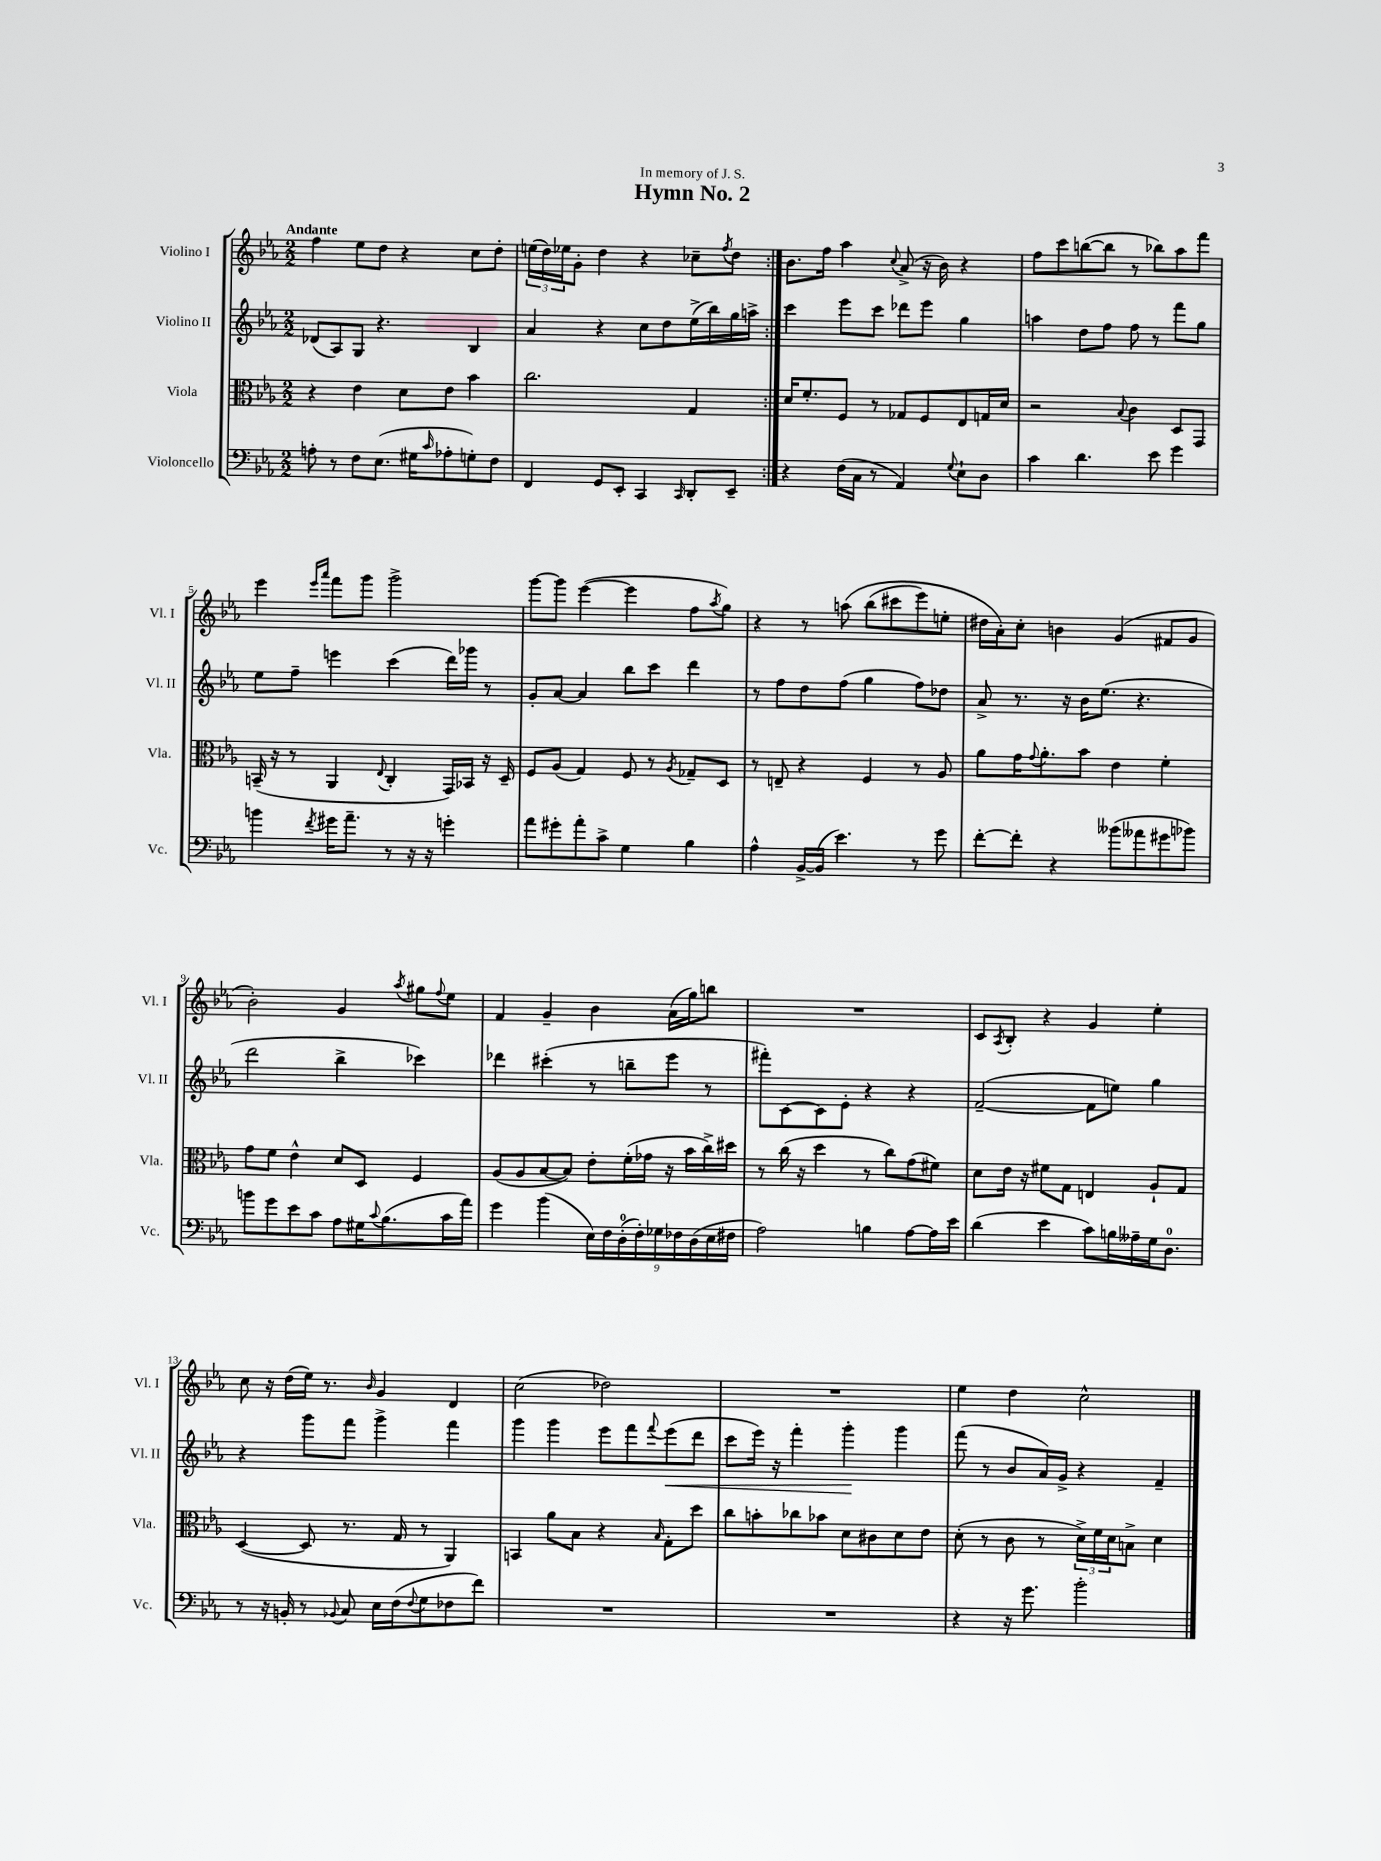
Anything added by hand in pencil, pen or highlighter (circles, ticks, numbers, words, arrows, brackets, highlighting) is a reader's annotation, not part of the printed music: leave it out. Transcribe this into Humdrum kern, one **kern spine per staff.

**kern	**kern	**kern	**dynam	**kern
*part4	*part3	*part2	*part2	*part1
*staff4	*staff3	*staff2	*staff2	*staff1
*I"Violoncello	*I"Viola	*I"Violino II	*	*I"Violino I
*I'Vc.	*I'Vla.	*I'Vl. II	*	*I'Vl. I
*clefF4	*clefC3	*clefG2	*	*clefG2
*k[b-e-a-]	*k[b-e-a-]	*k[b-e-a-]	*	*k[b-e-a-]
*M2/2	*M2/2	*M2/2	*	*M2/2
=1	=1	=1	=1	=1
!	!	!	!	!LO:TX:a:B:t=Andante
8An'\	4r	(8d-X/L	.	4ff\
8r	.	8A-/)	.	.
8F\L	4e-\	8G/J	.	8ee-\L
(8.E-\J	.	4.r	.	8dd\J
.	8d\L	.	.	4r
16G#X\KL	.	.	.	.
16qqc/	.	.	.	.
8A-X'\	8e-\J	.	.	.
8Gn'\)	4b-\	4B-/	.	8cc\L
8F\J	.	.	.	8dd'\J
=2	=2	=2	=2	=2
4FF/	2.cc\	4a-/	.	(24een\LL
.	.	.	.	24dd\)
.	.	.	.	24ee-X\J
.	.	.	.	8g'\J
8GG/L	.	4r	.	4dd\
8EE-'/J	.	.	.	.
4CC/	.	8cc\L	.	4r
.	.	8dd\	.	.
16qqCC/	.	.	.	.
8DD'/L	4G/	(16ee-^\L	.	8cc-X~\L
.	.	16bb-\)	.	.
.	.	.	.	8qff/
8EE-~/J	.	16gg\	.	8dd\J
.	.	16aan^\JJ	.	.
=3:|!	=3:|!	=3:|!	=3:|!	=3:|!
4r	16d/KL	4ccc\	.	8.b-\L
.	8.f'/	.	.	.
.	.	.	.	16ff\Jk
(16F\LL	8F/J	8eee-\L	.	4aa-\
16C\JJ	.	.	.	.
8r	8r	8ccc\J	.	.
.	.	.	.	8qqcc/
4AA-/)	8G-X/L	8ddd-X\L	.	(8a-^/
.	8F/	8eee-\J	.	16r
.	.	.	.	16b-\)
8qqG/	.	.	.	.
8E-`\L	8E-/	4gg\	.	4r
8D\J	16Gn/L	.	.	.
.	16d/JJ	.	.	.
=4	=4	=4	=4	=4
4c\	2r	4aan\	.	8ff\L
.	.	.	.	8ccc\
4.d\	.	8dd\L	.	([8bbn\
.	.	8ff\J	.	8bb\J]
.	8qqB-/	.	.	.
.	4c\	8ff\	.	8r
8e-\	.	8r	.	8bb-X\L)
4g\	8D/L	8fff\L	.	8aa-\
.	8GG/J	8gg\J	.	8fff\J
!!LO:LB:g=z
=5	=5	=5	=5	=5
4bn\	(16BBn~/	8ee-\L	.	4eee-\
.	16r	.	.	.
.	8r	8ff~\J	.	.
.	.	.	.	16qqeee-/LL
8qf/	.	.	.	16qqaaa-/JJ
16g#X\KL	4AA-/	4eeen\	.	8fff\L
8.a-~\J	.	.	.	.
.	.	.	.	8ggg\J
.	8qqE-/	.	.	.
8r	4C'/	(4ccc\	.	2ggg^\
16r	.	.	.	.
16r	.	.	.	.
4gn'\	16GG/LL)	16ddd\LL)	.	.
.	16BB-X/JJ	16ggg-X\JJ	.	.
.	16r	8r	.	.
.	16D~/	.	.	.
=6	=6	=6	=6	=6
8a-\L	8F/L	8g'/L	.	[8ggg\L
8g#X'\	(8A-/J	[8a-/J	.	8ggg\J]
8a-'\	4G/)	4a-/]	.	([4eee-\
8c^\J	.	.	.	.
4G\	8F/	8bb-\L	.	4eee-\]
.	8r	8ccc\J	.	.
.	8qA-/	.	.	.
4B-\	8G-X~/L	4ddd\	.	8ff\L
.	.	.	.	8qaa-/
.	8D/J	.	.	8gg\J)
=7	=7	=7	=7	=7
4A-^^\	8r	8r	.	4r
.	8En~/	8ff\L	.	.
[16BB-^/LL	4r	8dd\	.	8r
(16BB-/JJ]	.	.	.	.
4.e-\)	.	(8ff\J	.	(8aan\
.	4F/	4gg\	.	(8bb-\L
.	.	.	.	8ccc#X\
8r	8r	8ff\L)	.	8eee-\)
8g\	8A-/	8dd-X\J	.	8een'\J
=8	=8	=8	=8	=8
[8f'\L	8a-\L	8a-^/	.	16dd#X\LL
.	.	.	.	16a-'\J)
8f'\J]	16g\K	8.r	.	8cc'\J
.	8qqg/	.	.	.
.	8.a-'\	.	.	.
4r	.	.	.	4bn\
.	.	16r	.	.
.	8b-\J	16b-\KL	.	.
.	.	(8.ee-\J	.	.
(8b--X\L	4e-\	.	.	(4g/
8a--X\	.	4.r	.	.
8g#X\	4f'\	.	.	8f#X/L
8b-X\J)	.	.	.	8g/J
!!LO:LB:g=z
=9	=9	=9	=9	=9
8bn\L	8g\L	2ddd\	.	2b-'\)
8g\	8f\J	.	.	.
8e-\	4e-^^\	.	.	.
8c\J	.	.	.	.
8A-\L	8d/L	4bb-^\	.	4g/
16G#X\K	8D/J	.	.	.
8qqc/	.	.	.	.
(8.B-\	.	.	.	.
.	.	.	.	8qaa-/
.	4F/	4ccc-X\)	.	8gg#X\L
.	.	.	.	8qqff/
16c\L	.	.	.	8ee-\J
16a-\JJ)	.	.	.	.
=10	=10	=10	=10	=10
4g\	(8A-/L	4ddd-X\	.	4f/
.	8A-/	.	.	.
(4b-\	[8B-/	(4ccc#X'\	.	4g~/
.	8B-/J])	.	.	.
18E-\LL)	8e-'\L	8r	.	4b-\
18F\	.	.	.	.
(18D'\	.	.	.	.
.	(16f'\L	8bbn~\L	.	.
18F'\)	.	.	.	.
.	16g-X\JJ	.	.	.
18G-X\	.	.	.	.
.	16r	8eee-\J	.	(16a-\LL
18F-X\	.	.	.	.
.	16b-\LL	.	.	16gg\J)
(18D\	.	.	.	.
.	16cc^\)	8r	.	8bbn\J
18E-\	.	.	.	.
.	16dd#X\JJ	.	.	.
18F#X\JJ	.	.	.	.
=11	=11	=11	=11	=11
2A-\)	8r	8fff#X'\L)	.	1r
.	(16cc\	[8c\	.	.
.	16r	.	.	.
.	4dd\	8c\]	.	.
.	.	8e-'\J	.	.
4Bn\	8r	4r	.	.
.	8cc\L)	.	.	.
[8A-\L	(8g\	4r	.	.
16A-\L]	8f#X\J)	.	.	.
16e-\JJ	.	.	.	.
=12	=12	=12	=12	=12
(4d\	8d\L	([2f~/	.	8c/L
.	.	.	.	8qA-/
.	16e-\Jk	.	.	8B-'/J
.	16r	.	.	.
4e-\	8f#X\L	.	.	4r
.	8G\J	.	.	.
8c\L)	4En/	8f\L]	.	4g/
16Bn\L	.	8een\J)	.	.
16A--X~\	.	.	.	.
16G\J	8A-`/L	4gg\	.	4ee-'\
8.D\J	.	.	.	.
.	8G/J	.	.	.
!!LO:LB:g=z
=13	=13	=13	=13	=13
8r	([4D/	4r	.	8cc\
16r	.	.	.	16r
16BBn'/	.	.	.	(16dd\LL
8r	8D/]	8ggg\L	.	16ee-\JJ)
.	.	.	.	8.r
8qqBB-X/	.	.	.	.
8C/	8.r	8fff\J	.	.
.	.	.	.	16qqb-/
16E-\LL	.	4ggg^\	.	4g/
(16F\J	16G/	.	.	.
8qqF/	.	.	.	.
8G\	8r	.	.	.
8F-X\	4AA-/)	4fff\	.	4d/
8f\J)	.	.	.	.
=14	=14	=14	=14	=14
1r	4BBn/	4ggg\	.	(2cc\
.	8a-\L	4ggg\	.	.
.	8B-\J	.	.	.
.	4r	8eee-\L	.	2dd-X\)
.	.	8fff\	.	.
.	16qqB-/	8qqfff/	.	.
!	!	!	!LO:HP:b	!
.	8G'\L	(8eee-\	<	.
.	8dd\J	8ddd\J	.	.
=15	=15	=15	=15	=15
1r	8cc\L	8ccc\L	.	1r
.	8bn'\	16eee-\Jk)	.	.
.	.	16r	.	.
.	8cc-X\	4fff'\	.	.
.	8b-X\J	.	.	.
.	8d\L	4ggg'\	.	.
.	8c#X\	.	.	.
.	8d\	4ggg\	[	.
.	8e-\J	.	.	.
=16	=16	=16	=16	=16
4r	(8d'\	(8fff\	.	4ee-\
.	8r	8r	.	.
16r	8c\	8b-/L	.	4dd\
8.g\	.	.	.	.
.	8r	16a-/L)	.	.
.	.	16g^/JJ	.	.
2b-'\	24d^\LL)	4r	.	2cc^^\
.	24f\	.	.	.
.	24d\J	.	.	.
.	8Bn^\J	.	.	.
.	4d\	4f~/	.	.
==	==	==	==	==
*-	*-	*-	*-	*-
